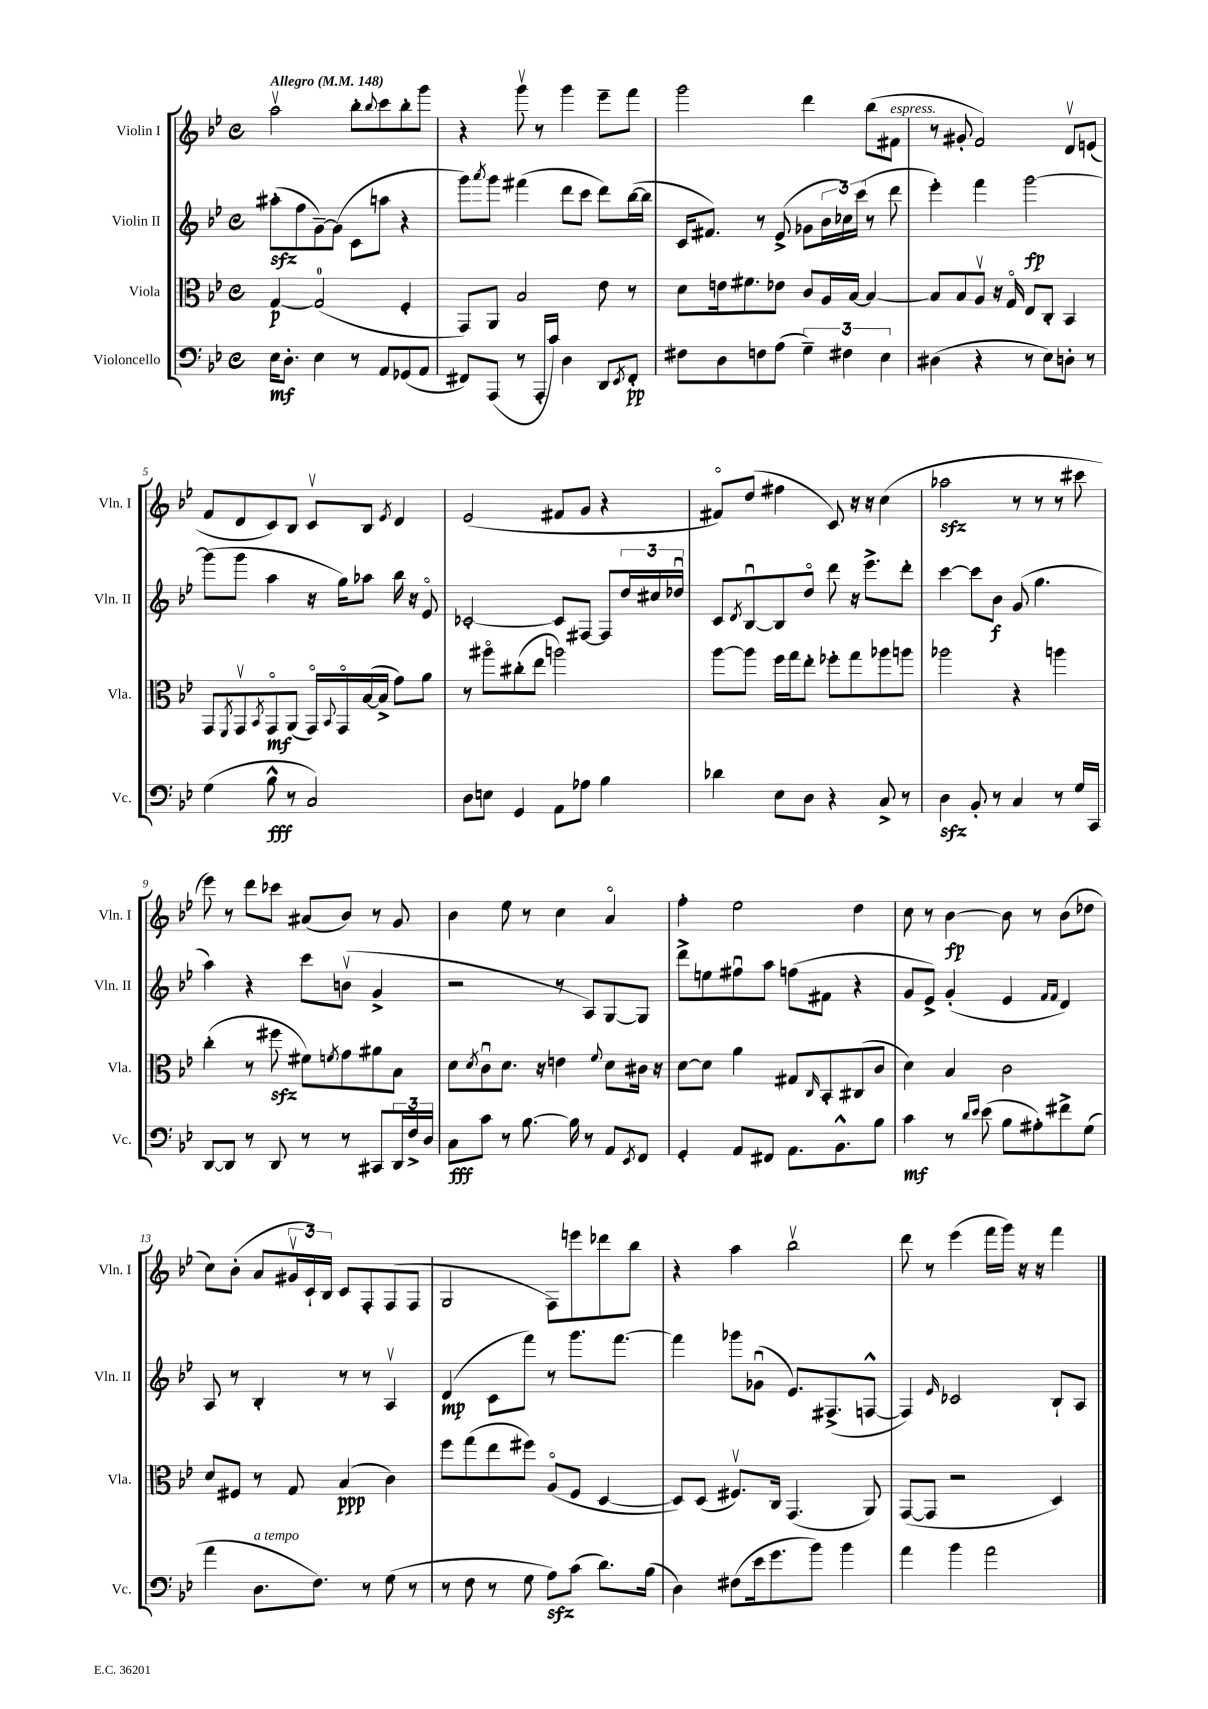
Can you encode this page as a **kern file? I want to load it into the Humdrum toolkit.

**kern	**dynam	**kern	**dynam	**kern	**dynam	**kern	**dynam
*part4	*part4	*part3	*part3	*part2	*part2	*part1	*part1
*staff4	*staff4	*staff3	*staff3	*staff2	*staff2	*staff1	*staff1
*I"Violoncello	*	*I"Viola	*	*I"Violin II	*	*I"Violin I	*
*I'Vc.	*	*I'Vla.	*	*I'Vln. II	*	*I'Vln. I	*
*clefF4	*	*clefC3	*	*clefG2	*	*clefG2	*
*k[b-e-]	*	*k[b-e-]	*	*k[b-e-]	*	*k[b-e-]	*
*M4/4	*	*M4/4	*	*M4/4	*	*M4/4	*
*met(c)	*	*met(c)	*	*met(c)	*	*met(c)	*
*MM148	*	*MM148	*	*MM148	*	*MM148	*
=1	=1	=1	=1	=1	=1	=1	=1
!	!	!	!	!	!	!LO:TX:a:B:t=Allegro	!
16E-\KL	mf	[4G/	p	(8aa#Xzz'\L	.	2aav\	.
8.D'\J	.	.	.	.	.	.	.
.	.	.	.	8ff\	.	.	.
4E-\	.	(2G/]	.	[8g~\)	.	.	.
.	.	.	.	(8g\J]	.	.	.
8r	.	.	.	8c\L	.	8bb-'\L	.
.	.	.	.	.	.	8qqbb-/	.
8AA/L	.	.	.	8aan\J	.	8ccc\	.
(8GG-X/	.	4F'/	.	4r	.	8bb-'\	.
8AA/J	.	.	.	.	.	8ggg\J	.
=2	=2	=2	=2	=2	=2	=2	=2
8FF#X/L)	.	8GG/L)	.	8ggg\L)	.	4r	.
.	.	.	.	8qaaa/	.	.	.
(8AAA/J	.	8AA/J	.	8ggg\J	.	.	.
8r	.	2B-/	.	(4fff#X\	.	8gggv\	.
16AAA'/LL	.	.	.	.	.	8r	.
16c/JJ)	.	.	.	.	.	.	.
4D\	.	.	.	8ddd\L	.	4ggg\	.
.	.	.	.	8ccc\J	.	.	.
8DD/L	.	8e-\	.	8ddd\L)	.	8eee-~\L	.
8qEE-/	.	.	.	.	.	.	.
8FF#'/J	pp	8r	.	([16bb-\L	.	8fff\J	.
.	.	.	.	16bb-\JJ]	.	.	.
=3	=3	=3	=3	=3	=3	=3	=3
8F#X\L	.	8d\L	.	16c/KL	.	2ggg\	.
.	.	.	.	8.f#X/J)	.	.	.
8D\	.	16en\k	.	.	.	.	.
.	.	8.f#X\	.	.	.	.	.
8Fn\	.	.	.	8r	.	.	.
(8A\J	.	8e-X\J	.	(8e-^/	.	.	.
6G~\)	.	8c/L	.	8g-X\L	.	4ddd\	.
.	.	16A/L	.	24b-\L	.	.	.
6F#X\	.	.	.	24cc-X\)	.	.	.
.	.	[16B-/JJ	.	.	.	.	.
.	.	.	.	(24ccc\JJ	.	.	.
.	.	4B-/_	.	8r	.	(8bb-\L	.
6E-\	.	.	.	.	.	.	.
!	!	!	!	!	!	!LO:TX:a:i:t=espress.	!
.	.	.	.	8ddd\	.	8f#X\J	.
=4	=4	=4	=4	=4	=4	=4	=4
(4D#X\	.	8B-/L]	.	4eee-'\)	.	8r	.
.	.	8B-/	.	.	.	8g#X'/	.
4r	.	8Av/J	.	4fff\	.	2f/)	.
.	.	16r	.	.	.	.	.
.	.	16G/	.	.	.	.	.
8r	.	8E-/L	.	[2ggg\	fp	.	.
8E-\L)	.	8C'/J	.	.	.	.	.
8Dn'\J	.	4BB-/	.	.	.	8dv/L	.
8r	.	.	.	.	.	(8en/J	.
!!LO:LB:g=z
=5	=5	=5	=5	=5	=5	=5	=5
(4G\	.	8GG/L	.	(8ggg\L]	.	8f/L	.
.	.	8qFF/	.	.	.	.	.
.	.	8GGv/	.	8ggg\J	.	8d/	.
.	.	8qBB-/	.	.	.	.	.
8B-^^\	fff	8GG/	mf	4aa\	.	8c/)	.
8r	.	(8AA/J	.	.	.	8B-/J	.
2C/)	.	16GG/LL)	.	16r	.	8cv/L	.
.	.	8qqBB-/	.	.	.	.	.
.	.	16GG/	.	16gg\KL)	.	.	.
.	.	([16B-/	.	8aa-X\J	.	8B-/J	.
.	.	16B-^/JJ]	.	.	.	.	.
.	.	.	.	.	.	8qe-/	.
.	.	8g\L)	.	16bb-\	.	4d/	.
.	.	.	.	16r	.	.	.
.	.	8a\J	.	8e-/	.	.	.
=6	=6	=6	=6	=6	=6	=6	=6
8D\L	.	8r	.	[2c-X'/	.	(2e-/	.
8En\J	.	8aa#X\L	.	.	.	.	.
4GG/	.	(8cc#X'\	.	.	.	.	.
.	.	8ee-\J	.	.	.	.	.
8AA\L	.	2aan\)	.	8c-/L]	.	8f#X/L	.
8A-X\J	.	.	.	[8F#X/J	.	8g/J	.
4B-\	.	.	.	8F#/L]	.	4r	.
.	.	.	.	24dd/L	.	.	.
.	.	.	.	24cc#X/	.	.	.
.	.	.	.	24dd-Xu/JJ	.	.	.
=7	=7	=7	=7	=7	=7	=7	=7
4d-X\	.	[8aa\L	.	8c/L	.	8f#X/L)	.
.	.	.	.	8qd/	.	.	.
.	.	8aa\J]	.	[8B-u/	.	(8dd/J	.
8E-\L	.	16ff\LL	.	8B-/]	.	4ff#X\	.
.	.	16gg\J	.	.	.	.	.
8D\J	.	8ee-'\J	.	8dd/J	.	.	.
4r	.	8ff-X'\L	.	8ddd\	.	8c/)	.
.	.	8gg\	.	16r	.	16r	.
.	.	.	.	8.eee-^\L	.	16r	.
8C^/	.	8aa-X\	.	.	.	(4cc\	.
8r	.	8aan\J	.	8ddd'\J	.	.	.
=8	=8	=8	=8	=8	=8	=8	=8
4Dzz\	.	2aa-X\	.	[4ccc\	.	2aa-Xzz\	.
8BB-'/	.	.	.	8ccc\L]	.	.	.
8r	.	.	.	8b-\J	f	.	.
4C/	.	4r	.	(8g/	.	8r	.
.	.	.	.	4.gg\	.	8r	.
8r	.	4aan\	.	.	.	8r	.
16G/LL	.	.	.	.	.	8ccc#X\	.
16CC/JJ	.	.	.	.	.	.	.
!!LO:LB:g=z
=9	=9	=9	=9	=9	=9	=9	=9
[8DD/L	.	(4cc'\	.	4aa\)	.	8eee-\)	.
8DD/J]	.	.	.	.	.	8r	.
8r	.	8r	.	4r	.	8ddd\L	.
8DD/	.	8ff#Xzz\	.	.	.	8ccc-X\J	.
8r	.	8f#X\L)	.	8ccc\L	.	(8a#X/L	.
.	.	8qfn/	.	.	.	.	.
8r	.	8g\	.	(8bnv\J	.	8b-/J)	.
8CC#X/L	.	8a#X\	.	4g^/	.	8r	.
24DD/L	.	8B-\J	.	.	.	8g/	.
24F^/	.	.	.	.	.	.	.
24D/JJ	.	.	.	.	.	.	.
=10	=10	=10	=10	=10	=10	=10	=10
8C\L	fff	8d\L	.	2r	.	4b-\	.
.	.	8qd/	.	.	.	.	.
8c\J	.	8cu\	.	.	.	.	.
8r	.	8.d\J	.	.	.	8ee-\	.
[8.B-\	.	.	.	.	.	8r	.
.	.	16r	.	.	.	.	.
.	.	4en\	.	8r	.	4cc\	.
16B-\]	.	.	.	.	.	.	.
8r	.	.	.	8A/L)	.	.	.
.	.	8qqf/	.	.	.	.	.
8AA/L	.	8d\L	.	[8G/	.	4a/	.
8qEE-/	.	.	.	.	.	.	.
8FF/J	.	16c#X\Jk	.	8G/J]	.	.	.
.	.	16r	.	.	.	.	.
=11	=11	=11	=11	=11	=11	=11	=11
4GG'/	.	[8d\L	.	8ddd^\L	.	4ff'\	.
.	.	8d\J]	.	8een\	.	.	.
8AA/L	.	4a\	.	8ff#Xu\	.	2ee-\	.
8FF#X/J	.	.	.	8aa\J	.	.	.
8.AA\L	.	8G#X/L	.	(8ffn\L	.	.	.
.	.	16qqC/	.	.	.	.	.
.	.	8BB-'/	.	8f#X\J	.	.	.
8.BB-^^\	.	.	.	.	.	.	.
.	.	(8C#X/	.	4r	.	4dd\	.
8B-\J	.	8c/J	.	.	.	.	.
=12	=12	=12	=12	=12	=12	=12	=12
4c\	mf	4d\)	.	8g/L	.	8cc\	.
.	.	.	.	8e-^/J)	.	8r	.
8r	.	4B-/	.	(4g'/	.	[4b-\	fp
16qqd/LL	.	.	.	.	.	.	.
16qqe-/JJ	.	.	.	.	.	.	.
(8e-\	.	.	.	.	.	.	.
8B-\L	.	2c\	.	4e-/	.	8b-\]	.
8A#X'\)	.	.	.	.	.	8r	.
.	.	.	.	16qqf/LL	.	.	.
.	.	.	.	16qqf/JJ	.	.	.
8f#X^\	.	.	.	4d/)	.	(8b-\L	.
(8G\J	.	.	.	.	.	8dd-X\J	.
!!LO:LB:g=z
=13	=13	=13	=13	=13	=13	=13	=13
4a\	.	8d/L	.	8A/	.	8cc\L)	.
.	.	8F#X/J	.	8r	.	(8b-'\J	.
!LO:TX:a:i:t=a tempo	!	!	!	!	!	!	!
8.D\L	.	8r	.	4B-'/	.	8a/L	.
.	.	8G/	.	.	.	24g#Xv/L	.
.	.	.	.	.	.	24c`/)	.
8.F\J)	.	.	.	.	.	.	.
.	.	.	.	.	.	24B-/JJ	.
.	.	(4B-/	ppp	8r	.	8c/L	.
8r	.	.	.	8r	.	8F'/	.
(8G\	.	4c\)	.	4Av/	.	(8F/	.
8r	.	.	.	.	.	8F/J	.
=14	=14	=14	=14	=14	=14	=14	=14
8r	.	8ff\L	.	(4d/	mp	2G/	.
8F\	.	(8gg\	.	.	.	.	.
8r	.	8ee-\	.	8c\L	.	.	.
8G\	.	8ff#X\J)	.	8fff\J)	.	.	.
8Azz\L)	.	(8A/L	.	8r	.	8F\L)	.
(8c\J	.	8F/J	.	8.ggg\L	.	8eeen\	.
8.d\L)	.	[4D/	.	.	.	8ddd-X\	.
.	.	.	.	[8.fff\J	.	.	.
.	.	.	.	.	.	8bb-\J	.
(16B-\Jk	.	.	.	.	.	.	.
=15	=15	=15	=15	=15	=15	=15	=15
4D\)	.	8D/L])	.	4fff\]	.	4r	.
.	.	(8D/J	.	.	.	.	.
(8F#X\L	.	8.F#Xv/L)	.	8ggg-X\L	.	4aa\	.
16e-\k	.	.	.	(8g-Xu\J	.	.	.
8.g\	.	16C/Jk	.	.	.	.	.
.	.	(4.GG/	.	8.e-/L)	.	2bb-v\	.
8b-\J)	.	.	.	.	.	.	.
.	.	.	.	(8.F#X^/	.	.	.
4b-\	.	.	.	.	.	.	.
.	.	8AA/)	.	[8Fn^^/J	.	.	.
=16	=16	=16	=16	=16	=16	=16	=16
4a\	.	([8GG/L	.	4F/])	.	8ddd\	.
.	.	8GG/J]	.	.	.	8r	.
.	.	.	.	16qqe-/	.	.	.
4b-\	.	2r	.	2c-X/	.	(4eee-\	.
2a\	.	.	.	.	.	16fff\LL	.
.	.	.	.	.	.	16ggg\JJ)	.
.	.	.	.	.	.	16r	.
.	.	.	.	.	.	16r	.
.	.	4D/)	.	8B-`/L	.	4fff\	.
.	.	.	.	8A/J	.	.	.
==	==	==	==	==	==	==	==
*-	*-	*-	*-	*-	*-	*-	*-
